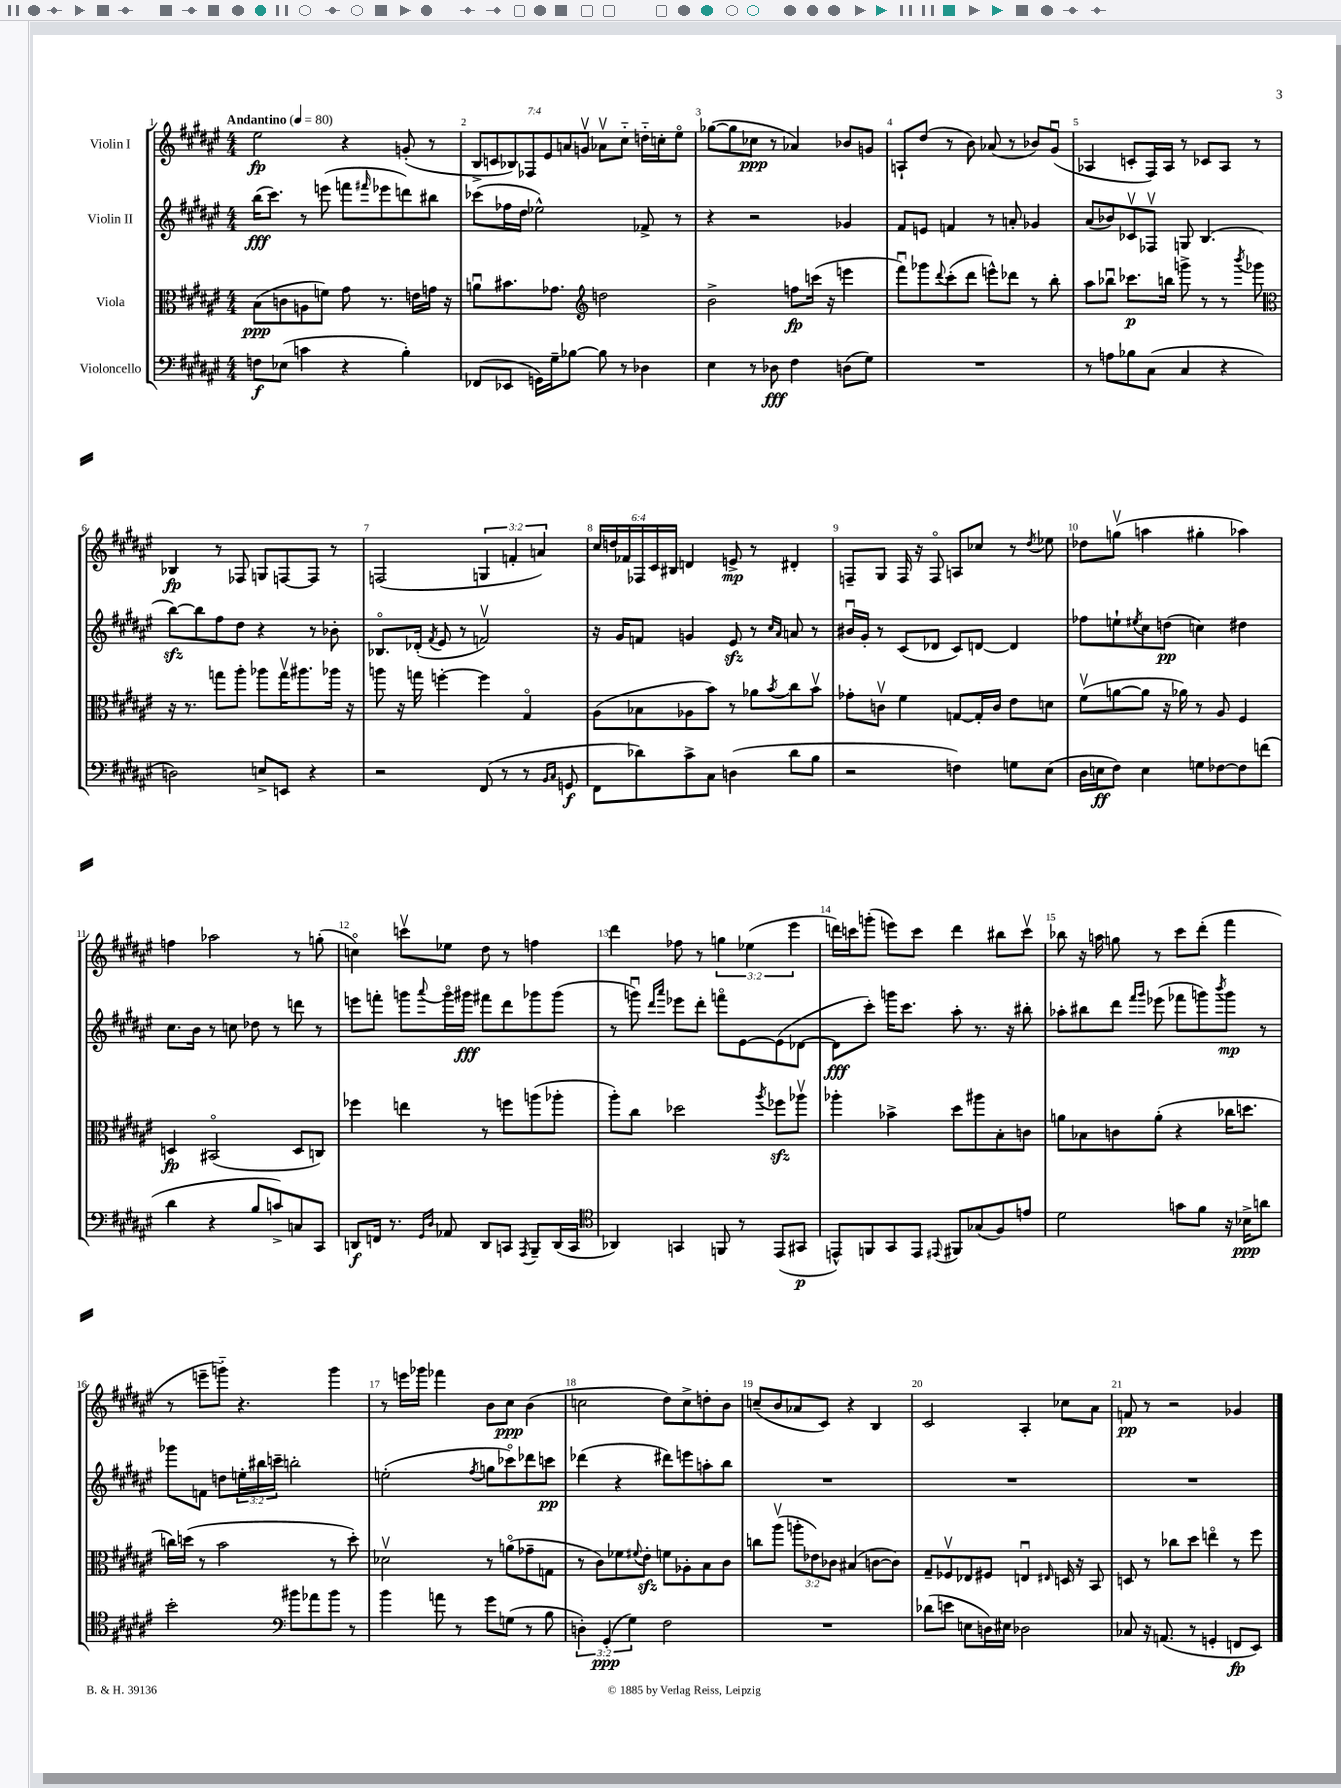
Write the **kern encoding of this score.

**kern	**kern	**kern	**kern
*staff4	*staff3	*staff2	*staff1
*clefF4	*clefC3	*clefG2	*clefG2
*k[f#c#g#d#a#e#]	*k[f#c#g#d#a#e#]	*k[f#c#g#d#a#e#]	*k[f#c#g#d#a#e#]
*M4/4	*M4/4	*M4/4	*M4/4
*MM80	*MM80	*MM80	*MM80
8F\L	(8B\L	(16bb\LK	2ee#\
.	.	8.ccc#\J)	.
(8E-\J	8c\	.	.
4c\	8A\	8r	.
.	8f\J)	(8eee\	.
4r	8g#\	8fff\L	4r
.	.	16qqfff#/	.
.	8.r	8eee-\	.
4B'\)	.	8ddd\)	(8g'/
.	16e\LL	.	.
.	16g\JJ	8bb#\J	8r
.	16r	.	.
=	=	=	=
(8FF-/L	8au\L	(8ccc-\L	14B^/L
.	.	.	14c/
8EE-/J	8.b#\	16ff-\L	.
.	.	.	14B-/)
.	.	16dd#\JJ	.
.	.	.	14F-/
16GG\LL)	.	2ee-^^\)	.
.	.	.	14e#/
16G#~\J	8.g-\J	.	.
.	.	.	14a/
[8B-\J	.	.	.
.	.	.	14gv/J
*	*clefG2	*	*
8B-\]	2dd\	.	8a-v\L
8r	.	.	8cc#'~\J
4D-\	.	8f-^/	16dd'~\LL
.	.	.	16cc'\J
.	.	8r	8ee#o\J
=	=	=	=
4E#\	2b^\	4r	([8gg-\L
.	.	.	8gg-\]
8r	.	2r	8cc-\J
8D-\	.	.	8r
4F#\	8ff\L	.	4a-/)
.	(16ccc\Jk	.	.
.	16r	.	.
(8D\L	4eee\	4g-/	8b-/L
8G#\J)	.	.	8g/J
=	=	=	=
1r	8fff#u\L)	8f#/L	8A`/L
.	8ggg-\	8e/J	(8dd#/J
.	8qqddd#/	.	.
.	(8ccc#'\	4f/	8r
.	8ddd#\J	.	8b\)
.	8eee^^\L)	8r	(8a-/
.	8ddd-\J	8a'/	8r
.	8r	4g-/	8b-/L)
.	8bb'\	.	(8g#u/J
=	=	=	=
8r	8aa#\L	(8a#/L	4A-/
8A\L	8bb-u\J	8b-/)	.
8B-\	8.ccc-\L	8c-v/	8c'/L
(8C#\J	.	8F-v/J	16F#/L)
.	16bb\Jk	.	16A-/JJ
4C#/	8ggg^\	8G/	8r
.	8r	(4.B/	8c-/L
4r	8r	.	8A-/J
.	8qbbb/	.	.
.	8ggg-\	.	8r
=	=	=	=
*	*clefC3	*	*
2D\)	16r	[8bb\L)	4B-/
.	8.r	.	.
.	.	8bb\]	.
.	8gg\L	8ff#\	8r
.	8aa#'\J	8dd#\J	8F-/
8E^/L	8aa-\L	4r	8G/L
8EE/J	16ggv\K	.	[8F/
.	8.aa#\	.	.
4r	.	8r	8F/]J
.	16aa-\Jk	8b-'\	8r
.	16r	.	.
=	=	=	=
2r	8aa\	8.B-o/L	(2F/
.	16r	.	.
.	16gg\	(16d-'/Jk	.
.	.	8qf#/	.
.	[4ff'\	8e#/	.
.	.	8r	.
(8FF#/	4ff\]	2fv/)	6G/
8r	.	.	.
.	.	.	6f'/
8r	4G#o/	.	.
.	.	.	6a/)
16qqBB/LL	.	.	.
16qqC#/JJ	.	.	.
8GG/	.	.	.
=	=	=	=
8FF#\L	(8A#\L	16r	24cc#/LL
.	.	.	24dd/
.	.	16g#/LK	.
.	.	.	24f-/
8d-\)	8B-\	8f/J	24F-/
.	.	.	24c#/
.	.	.	24B#/JJ
8c#^\	8A-\	4g/	4d/
8C#\J	8b\J)	.	.
(4D\	8r	8e#/	8e^/
.	8a-\L	8r	8r
.	.	16qqcc#/LL	.
.	8qb/	16qqa#/JJ	.
8d-\L	8cc#\	8a/	4d#'/
8B\J	8bv\J	8r	.
=	=	=	=
2r	8g-'\L	16b#u/LL	8F~/L
.	.	16g#'/JJ	.
.	8cv\J	8r	8G#/J
.	4f#\	(8c#/L	16F/
.	.	.	16r
.	.	8d-/J	8Fo/
4F\)	[8G/L	8c#/L)	8A/L
.	16G'/]L	[8d/J	8cc-/J
.	16c/JJ	.	.
8G\L	8e#\L	4d/]	8r
.	.	.	8qdd#/
(8E#\J	8d\J	.	8ee-\
=	=	=	=
16D#\LL	(8f#v\L	8ff-\L	8dd-\L
16E\J	.	.	.
8F#\J)	[8a\	8ee`\	(8ggv\J
.	.	8qee#/	.
4E\	8a\]J	8cc#\	4aa\
.	16r	(8dd\J	.
.	16a-\)	.	.
8G\L	8r	4cc\)	4gg#'\
[8F-\	8A#/	.	.
8F-\]	4F#/	4dd#\	4aa-\)
(8f\J	.	.	.
=	=	=	=
4d#\	4D/	8.cc#\L	4ff\
.	.	16b\Jk	.
4r	(2BB#o/	8r	2aa-\
.	.	8cc\	.
8B/L	.	8dd-\	.
8c^/)	.	8r	.
8C/	8D/L	8ddd\	8r
8CC#/J	8C/J)	8r	(8gg'\
=	=	=	=
8DD/L	4ff-\	8eee\L	4cco\)
16FF/Jk	.	8fff'\J	.
8.r	.	.	.
.	4ee\	8ggg\L	8cccv\L
16qqGG#/LL	.	.	.
16qqD#/JJ	.	8qqaaa#/	.
8AA-/	.	16gggo\L	8ee-\J
.	.	16ggg#\JJ	.
8DD/L	8r	8fff#\L	8dd#\
8CC/J	8ff\L	8ddd#\	8r
8qAAA#/	.	.	.
8BBB~/L	(8aa\	8ggg-\	4ff\
(16DD/L	8aa-'\J	(8ggg-\J	.
16CC/JJ	.	.	.
=	=	=	=
*clefC4	*	*	*
4AA-/)	8aa#'\L)	8r	4ddd#\
.	8cc#\J	8gggu\)	.
.	.	16qqddd#/LL	.
.	.	16qqaaa#/JJ	.
4GG/	2dd-\	8eee-\L	8ff-\
.	.	8ddd#'\J	8r
8FF/	.	8fffo\L	6gg\
8r	.	[8e#\	.
.	.	.	(6ee-\
.	8qaa#/	.	.
(8EE#/L	8ff-\L	(8e#\]	.
.	.	.	6eee#\
8GG#/J	8aa-v\J	[8d-\J	.
=	=	=	=
8EE^^/L)	4aa-'\	8d-\]L	16ddd\LL)
.	.	.	16ccc\J
8FF/	.	8ccc#'\J)	(8ggg'\J
8GG#/	4b-^\	16ggg\LK	8eee\L)
.	.	8.ccc#\J	.
8EE/J	.	.	8ccc\J
8qqEE#/	.	.	.
8FF#/L	8dd#\L	8aa#'\	4ddd\
(8G-/	8aa#\	8.r	.
8F#/)	8B'\	.	8bb#\L
.	.	16r	.
8e/J	8c\J	8bb#'\	8cccv\J
=	=	=	=
2d#\	8a\L	8aa-'\L	8bb-\
.	8B-\	8bb#\	16r
.	.	.	16aa\
.	8c\	8ddd#\J	8gg\
.	.	16qqfff#/LL	.
.	.	16qqggg#/JJ	.
.	(8a'\J	(8eee-\	8r
8g\L	4r	8fff-\L	8ccc#\L
8f#\J	.	8ggg\)	(8ddd#'\J
.	.	8qbbb/	.
16r	16cc-\LK	8ggg\J	4fff#\
16B-^\LK	8.dd\J	.	.
8a\J	.	8r	.
=	=	=	=
2b'\	16cc\LL)	8ggg-\L	8r
.	(16dd\JJ	.	.
.	8r	8f\J	8eee~\L
.	2b\	8dd\L	8ggg'~\J)
.	.	24ee'\L	4.r
.	.	24bb#\	.
.	.	24ccc~\JJ	.
*clefF4	*	*	*
8b#\L	.	2bb'\	.
8a-\	.	.	.
8b#\J	8r	.	4ggg\
8r	8dd'\)	.	.
=	=	=	=
4b\	2d-v\	(2ee'\	8r
.	.	.	16eee\LL
.	.	.	16ggg-\JJ
8a\	.	.	4fff-\
8r	.	.	.
.	.	8qff#/	.
8g#\L	8r	8gg\L	8b\L
(8G\J	(8ao\L	8ccc-o\)	8cc#\J
8r	8g-~\	8ddd-\	(4b\
8B\	8G\J	8ccc\J	.
=	=	=	=
6D'\)	8r	(4ddd-\	2cc\
.	8c#\L)	.	.
(6GG#'/	.	.	.
.	8f-\	4r	.
6G#\)	.	.	.
.	8qqf#/	.	.
.	8e#'\J	.	.
2F#\	8f\L	8ddd#\L)	8dd#\L)
.	8A-'\	8eee\	8cc^\
.	8B\	8aa'\	8dd'\
.	8c#\J	8bb\J	8b\J
=	=	=	=
1r	8cc\L	1r	(8cc~/L
.	(8aa#v\J	.	8b/
.	12aa'\L	.	8a-/
.	12e-\)	.	.
.	.	.	8c#/J)
.	12c-\J	.	.
.	(4B#/	.	4r
.	[8c\L	.	4B/
.	8c\]J)	.	.
=	=	=	=
(8d-\L	8G#~/L	1r	2c#/
8e\J	8F-v/	.	.
8E\L	8E-/	.	.
16D\L)	8F#/J	.	.
16E#\JJ	.	.	.
2D-\	4Eu/	.	4A#'/
.	16qqE#/	.	.
.	16D/	.	8cc-\L
.	16r	.	.
.	8BB/	.	8a#\J
=	=	=	=
8C-/	8D/	1r	8f/
16r	8r	.	8r
(8.AA/	.	.	.
.	8cc-\L	.	2r
8r	8dd#\J	.	.
4GG'/	4eeo\	.	.
8FF/L	8r	.	4g-/
8EE#/J)	8ff#\	.	.
==	==	==	==
*-	*-	*-	*-
